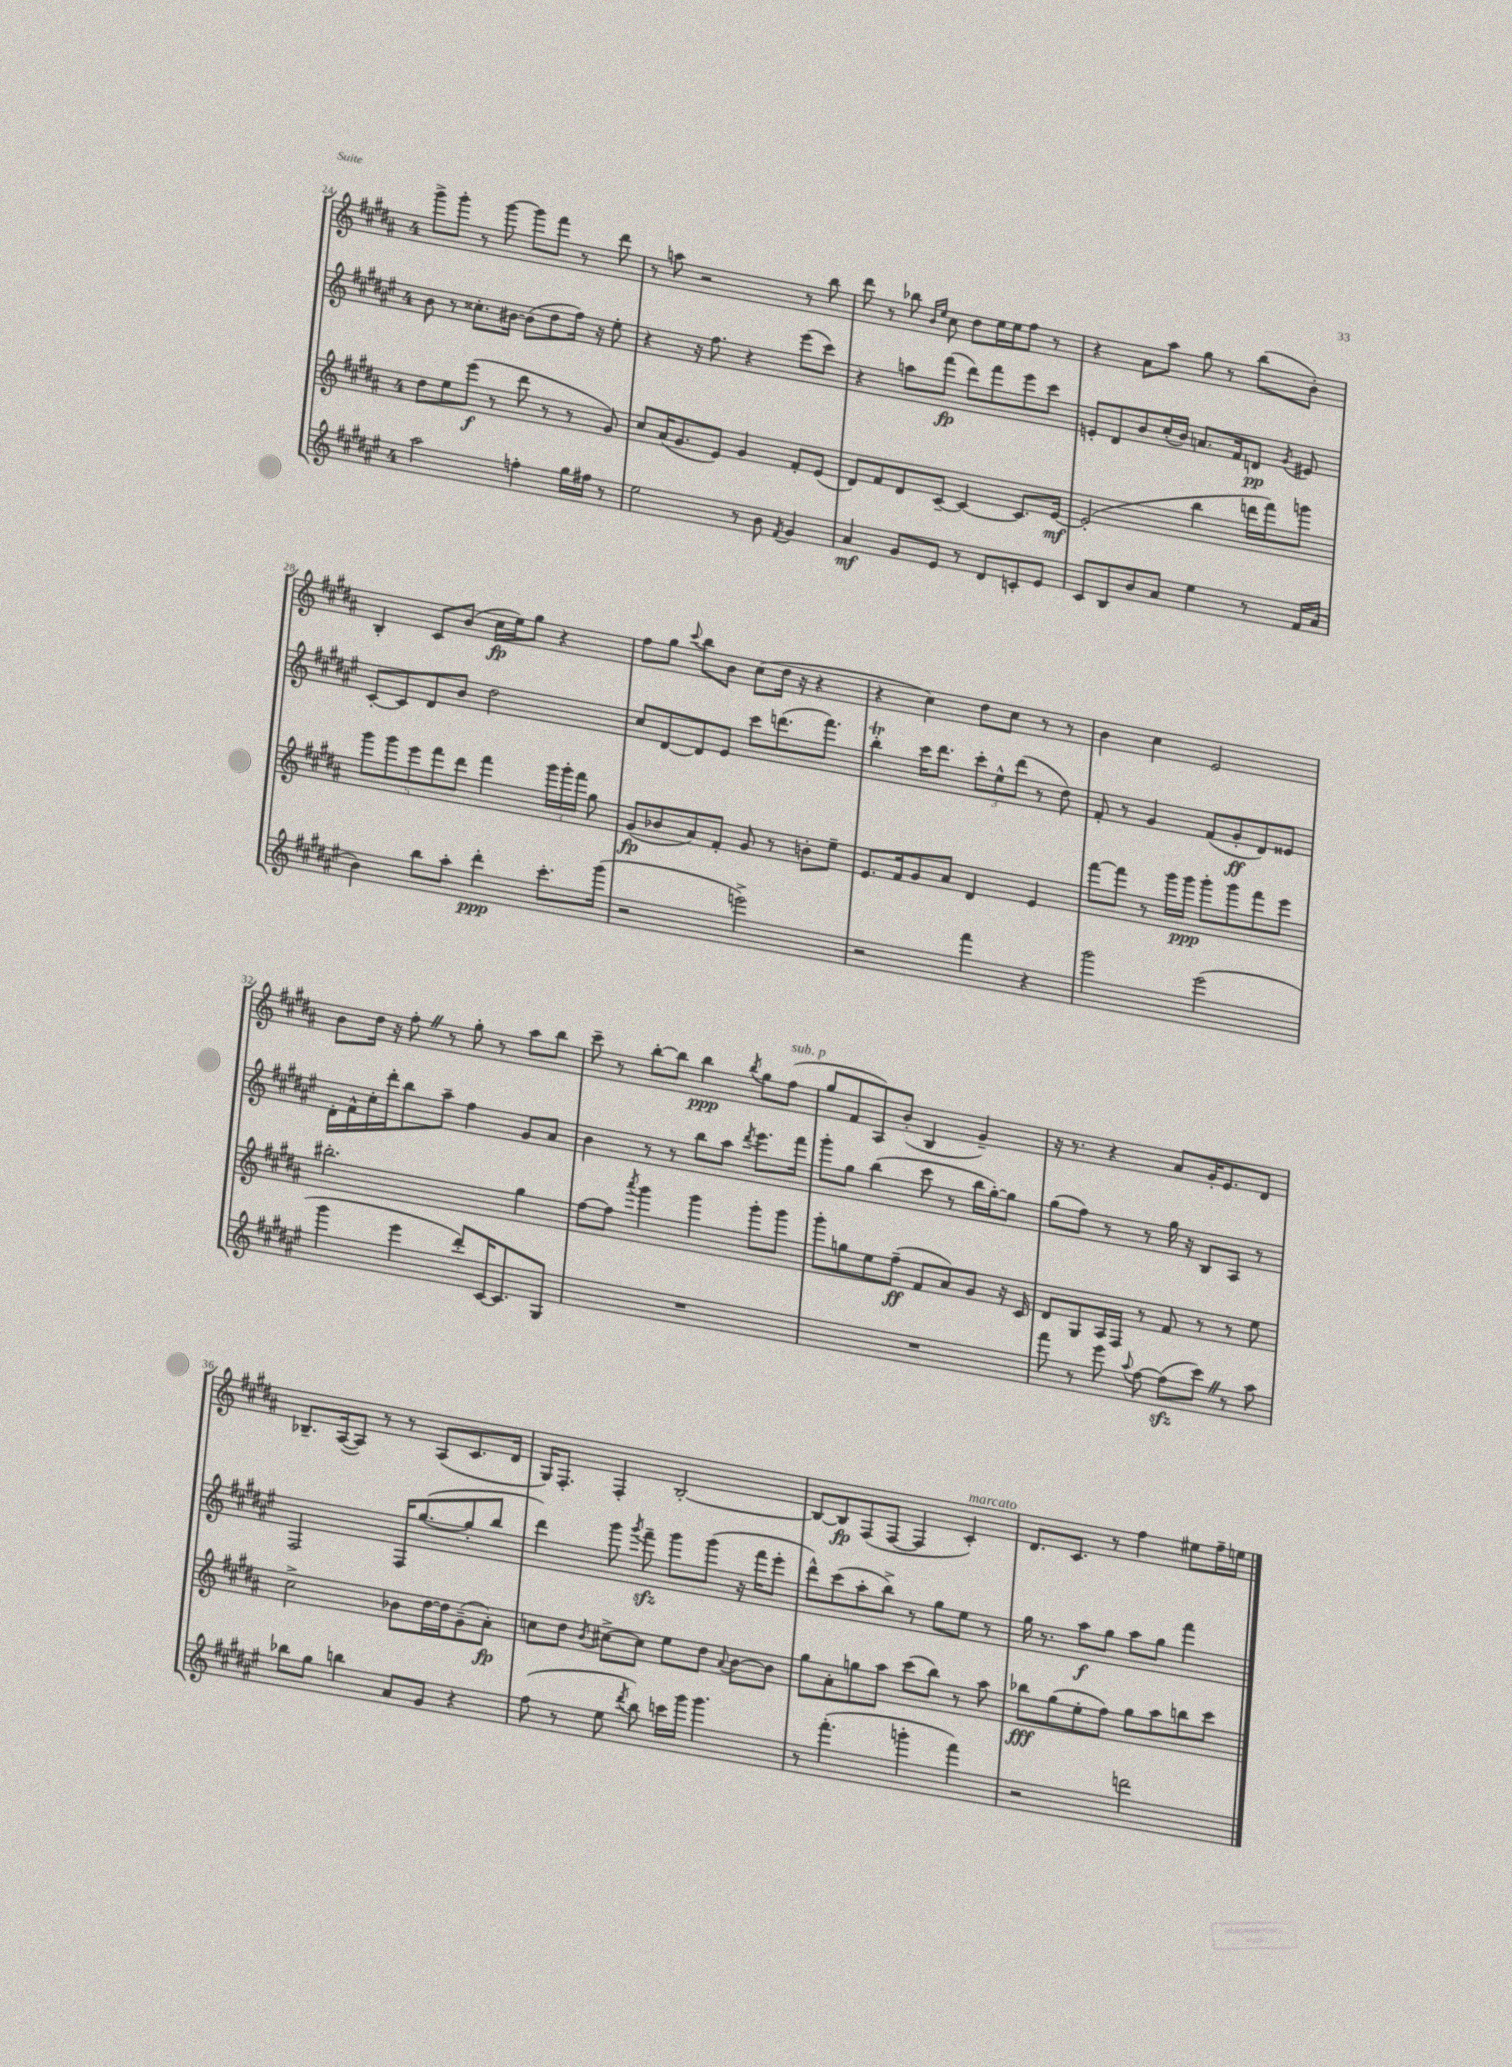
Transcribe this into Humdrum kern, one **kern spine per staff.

**kern	**kern	**kern	**kern
*staff4	*staff3	*staff2	*staff1
*clefG2	*clefG2	*clefG2	*clefG2
*k[f#c#g#d#a#e#]	*k[f#c#g#d#a#]	*k[f#c#g#d#a#e#]	*k[f#c#g#d#a#]
*M4/4	*M4/4	*M4/4	*M4/4
2aa#	8dd#	8b	8ggg#^
.	8ee	8r	8ggg#'
.	(8eee	8.cc##'	8r
.	8r	.	[8ggg#
.	.	[16b#	.
4ff'	8ddd#	(8b#]	8ggg#]
.	8r	8dd#	8fff#
16gg#	8r	16ff#)	8r
16ff#	.	16r	.
8r	8g#)	8ee#'	8ddd#
=	=	=	=
2ee#	8cc#	4r	8r
.	(16a#	.	8aa
.	8.g#	.	.
.	.	16r	2r
.	.	8.ff#	.
.	8e)	.	.
8r	4g#	4r	.
8b	.	.	.
8qf#	.	.	.
4g#	8f#'	(8eee#	8r
.	(8e	8ccc#)	8bb
=	=	=	=
4a#	8d#)	4r	8ddd#
.	8f#	.	8r
8g#	8d#	8aa	8bb-
.	.	.	16qqb
.	.	.	16qqee
8e#	[8c#~	(8fff#	8cc#
8r	4c#_	8ddd#)	8dd#
8d#	.	8fff#	16ee
.	.	.	16ee
8c'	8.c#]	8eee#	8ff#
8e#	.	8ccc#	8r
.	[16e	.	.
=	=	=	=
8c#	(2e']	8e'	4r
8B	.	8d#	.
8b	.	8b	8a#
8a#	.	(16cc#'	8aa#
.	.	16b)	.
4ee#	4bb	8.a	8gg#
.	.	.	8r
.	.	16f#	.
8r	16ddd	8d	(8bb
.	16fff#)	.	.
.	.	8qg#	.
16f#	8ggg	8e#	8b')
(16a#	.	.	.
=	=	=	=
4b)	10ggg#	[8c#'	4B'
.	10ggg#	.	.
.	.	8c#]	.
.	10eee	.	.
8bb	.	8d#	8c#
.	10fff#	.	.
8aa#'	.	8b	(8b
.	10ddd#	.	.
4ddd#'	4fff#	2dd#	16cc#
.	.	.	16ee)
.	.	.	8gg#
8.ccc#'	24ggg#	.	4r
.	24ggg#'	.	.
.	24fff#	.	.
.	8gg#	.	.
(16ggg#	.	.	.
=	=	=	=
2r	(8g#	8cc#	8ff#
.	8b-	[8d#	8gg#
.	.	.	8qqccc#
.	8a#)	8d#]	8bb
.	8f#'	8e#	8b
2eee^)	8g#	8ccc#	(8cc#
.	8r	(8.ddd	16dd#
.	.	.	16r
.	8b'	.	4r
.	.	8.fff#)	.
.	8ee~	.	.
=	=	=	=
2r	8.e	4bb'	4r
.	16f#	.	.
.	8g#	16ccc#	4cc#)
.	.	8.ddd#	.
.	8a#	.	.
4fff#	4d#	12ccc#'	8dd#
.	.	12ee#^^	.
.	.	.	8cc#
.	.	(12ddd#	.
4r	4e	8r	8r
.	.	8dd#)	8r
=	=	=	=
2ggg#	[8fff#	8f#'	4b
.	8fff#]	8r	.
.	8r	4g#	4cc#
.	16ggg#	.	.
.	16ggg#	.	.
(2eee#	8ggg#'	(8f#	2e
.	8ggg#	8g#'	.
.	8fff#	8d#)	.
.	8eee	8e##	.
=	=	=	=
4ggg#	2.bb#'	16d#'	8b
.	.	16f#^^	.
.	.	16cc#'	16dd#
.	.	16ddd#'	16r
4eee#	.	8bb	8ff#'
.	.	8aa#~	8r
8ddd#')	.	4ff#	8gg#'
[16c#	.	.	8r
8.c#]	.	.	.
.	4gg#	8g#	8aa#
8G#	.	8a#	8bb
=	=	=	=
1r	[8ff#	4b	8ccc#~
.	8ff#]	.	8r
.	8qaaa#	.	.
.	4ggg#	8r	[8bb'
.	.	8r	8bb]
.	4ggg#	8bb	4bb
.	.	8aa#	.
.	.	8qddd#	8qbb
.	8ggg#'	8.eee#	8gg#
.	8ggg#	.	(8ff#
.	.	16fff#	.
=	=	=	=
1r	8ggg#'	8ggg#'	8gg#
.	8gg	8gg#	8f#
.	8ee	(4bb	8A#)
.	(8ff#~	.	(8b'
.	8f#	8ccc#	4B
.	8a#)	8r	.
.	8g#	16bb	4g#~)
.	.	[16gg#')	.
.	16r	8gg#]	.
.	16c#	.	.
=	=	=	=
8fff#	8d#	(8gg#	16r
.	.	.	8.r
8r	8G#	8ff#)	.
8eee#	16A#	8r	4r
.	16F#	.	.
8qqaa#	.	.	.
[8ff#	8r	8r	.
(8ff#]	8f#	16gg#	8a#
.	.	16r	.
8ccc#)	8r	8B	16g#'
.	.	.	8.e
8r	8r	8A#	.
8aa#	8ee	8r	8d#
=	=	=	=
8bb-	2cc#^	2F#	8.B-~
8gg#	.	.	.
.	.	.	([16A#
4bb	.	.	8A#])
.	.	.	8r
8a#	8b-	16F#	8r
.	.	([8.gg#	.
8g#	[16dd#	.	(8A#
.	16dd#]	.	.
4r	(8g#~	8gg#']	8.c#
.	8a#')	8bb	.
.	.	.	16d#
=	=	=	=
(8ff#	8cc	4ddd#)	16G#)
.	.	.	8.F#'
8r	8dd#	.	.
.	8qb	.	.
8ee#	[8cc#^	8ggg#	4F#'
8qddd#	.	8qggg#	.
8bb)	8cc#]	8fff#~	.
16ccc	8ee	8ggg#	[2B'
16ggg#	.	.	.
4.ggg#	8dd#	(8ggg#	.
.	8qqa#	.	.
.	[8b	16r	.
.	.	16fff#	.
.	8b]	8eee#'	.
=	=	=	=
8r	8gg#	8ddd#^^)	8B_
(4.fff#'	8a#'	(8ccc#	8B]
.	8gg	8aa#'	(8F#
.	8aa#	8bb^)	[8F#
4ggg'	(8ccc#	8r	4F#]
.	8bb)	8gg#	.
4fff#)	8r	8ee#	4c#')
.	8aa#	8r	.
=	=	=	=
2r	8bb-	16gg#	8.d#
.	.	8.r	.
.	(8gg#	.	.
.	.	.	8.c#
.	8ee'	8aa#	.
.	8ff#)	8gg#	8r
2ddd	8gg#	8aa#	4ff#
.	8aa#	8gg#	.
.	8bb	4fff#	8ee#
.	8ccc#	.	16ff#~
.	.	.	16ee
==	==	==	==
*-	*-	*-	*-
